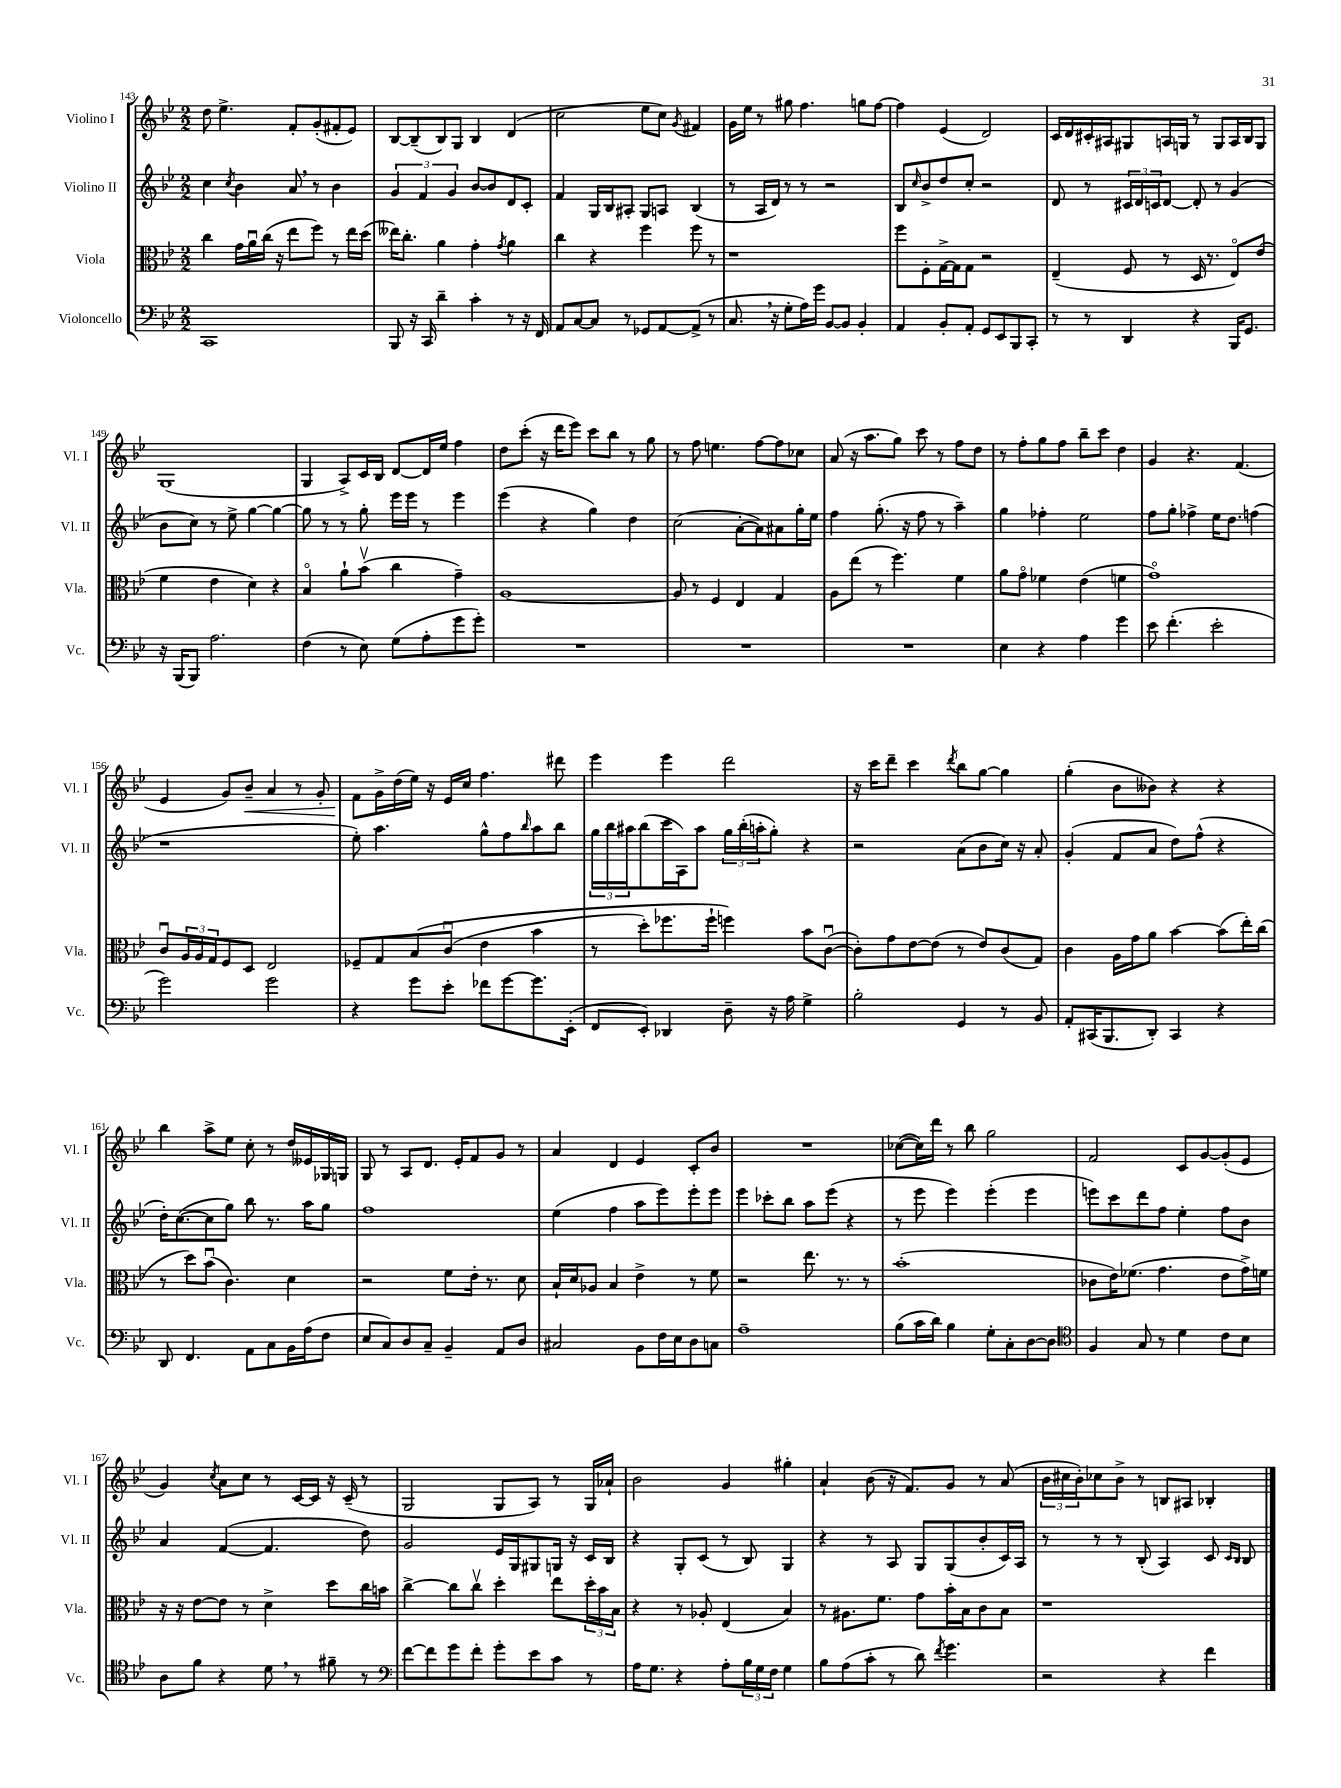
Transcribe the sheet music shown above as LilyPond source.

<<
\new StaffGroup <<
\new Staff = "s0" \with { instrumentName = "Violino I" shortInstrumentName = "Vl. I" } {
    \clef treble \key bes \major \numericTimeSignature \time 2/2
    d''8 ees''4.-> f'8-. g'8-.( fis'8-. ees'8) |
    bes8~ bes8--( bes8) g8 bes4 d'4( |
    c''2 ees''8 c''8) \acciaccatura { g'8 } fis'4 |
    g'16 ees''16 r8 gis''8 f''4. g''8 f''8~ |
    f''4 ees'4( d'2) |
    c'16 d'16 cis'16-. ais16 gis8 a16 g16 r8 g8 a16 bes16 g8 |
    g1( |
    g4 a8->) c'16 bes16 d'8~ d'16 ees''16 f''4 |
    d''8 c'''8-.( r16 d'''16 ees'''8) c'''8 bes''8 r8 g''8 |
    r8 f''8 e''4. f''8~ f''8 ces''8 |
    a'8( r16 a''8. g''8) c'''8 r8 f''8 d''8 |
    r8 f''8-. g''8 f''8 bes''8-- c'''8 d''4 |
    g'4 r4. f'4.( |
    ees'4 g'8) bes'8--\< a'4 r8 g'8-. |
    f'8\! g'16-> d''16( ees''16) r16 ees'16 c''16 f''4. dis'''8 |
    ees'''4 ees'''4 d'''2 |
    r16 c'''16 d'''8-- c'''4 \acciaccatura { d'''8 } bes''8 g''8~ g''4 |
    g''4-.( bes'8 beses'8) r4 r4 |
    bes''4 a''8-> ees''8 c''8-. r8 d''16 eeses'16 ges16 g16 |
    g8 r8 a8 d'8. ees'16-. f'8 g'8 r8 |
    a'4 d'4 ees'4 c'8-. bes'8 |
    R1 |
    ces''8~( ces''16) d'''16 r8 bes''8 g''2 |
    f'2 c'8 g'8~ g'8-.( ees'8 |
    g'4) \acciaccatura { c''8 } a'8 c''8 r8 c'16~ c'16 r16 c'16--( r8 |
    g2 g8 a8) r8 g16 aes'16-! |
    bes'2 g'4 gis''4-. |
    a'4-! bes'8( r16 f'8.) g'8 r8 a'8( |
    \tuplet 3/2 { bes'16 cis''16 bes'16-.) } ces''8 bes'8-> r8 b8 ais8 bes4-. \bar "|." |
}
\new Staff = "s1" \with { instrumentName = "Violino II" shortInstrumentName = "Vl. II" } {
    \clef treble \key bes \major \numericTimeSignature \time 2/2
    c''4 \acciaccatura { c''8 } bes'4 a'8 \breathe r8 bes'4 |
    \tuplet 3/2 { g'4 f'4 g'4 } bes'8~ bes'8 d'8 c'8-. |
    f'4 g16 bes16 ais8-. g8 a8 bes4( |
    r8 a16 d'16) r8 r8 r2 |
    bes8 \grace { c''16 } bes'8-> d''8 c''8-. r2 |
    d'8 r8 \tuplet 3/2 { cis'16 d'16 c'16 } d'8~ d'8-. r8 g'4( |
    bes'8 c''8) r8 ees''8-> g''4~ g''4~ |
    g''8 r8 r8 g''8-. ees'''16 ees'''16 r8 ees'''4 |
    ees'''4( r4 g''4) d''4 |
    c''2( a'8~-. a'8) ais'8 g''16-. ees''16 |
    f''4 g''8.-.( r16 f''8 r8 a''4--) |
    g''4 fes''4-. ees''2 |
    f''8 g''8-. fes''4-> ees''16 d''8. f''4( |
    r1 |
    ees''8-.) a''4. g''8-^ f''8 \grace { bes''16 } a''8 bes''8 |
    \tuplet 3/2 { g''16 bes''16 ais''16 } bes''8( c'''16 a16) ais''8 \tuplet 3/2 { g''16 bes''16-.( a''16-. } g''8-.) r4 |
    r2 a'8( bes'8 c''16) r16 a'8-. |
    g'4-.( f'8 a'8 d''8) f''8-^( r4 |
    d''16-.) c''8.~( c''8 g''8) bes''8 r8. a''16 g''8 |
    f''1 |
    ees''4( f''4 a''8 ees'''8) ees'''8-. ees'''8 |
    ees'''4 ces'''8-. bes''8 a''8 ees'''8( r4 |
    r8 ees'''8 ees'''4) ees'''4-.( ees'''4 |
    e'''8) c'''8 d'''8 f''8 ees''4-. f''8 bes'8 |
    a'4 f'4~( f'4. d''8) |
    g'2 ees'16 g16 gis8 g16 r16 c'16 bes16 |
    r4 g8-. c'8( r8 bes8) g4 |
    r4 r8 a8 g8 g8( bes'8-. c'16) a16 |
    r8 r8 r8 bes8-.( a4) c'8 \grace { c'16 bes16 } bes8 \bar "|." |
}
\new Staff = "s2" \with { instrumentName = "Viola" shortInstrumentName = "Vla." } {
    \clef alto \key bes \major \numericTimeSignature \time 2/2
    c''4 g'16 a'16\downbow c''16( r16 ees''8 f''8) r8 ees''16 d''16( |
    eeses''16) c''8.-. a'4 g'4-. \acciaccatura { g'8 } a'4 |
    c''4 r4 f''4 f''8 r8 |
    r1 |
    f''8 f8-. g16~-> g16 g8 r2 |
    ees4--( f8 r8 d16 r8. ees8\flageolet) ees'8( |
    f'4 ees'4 d'4) r4 |
    bes4\flageolet a'8-! bes'8\upbow( c''4 g'4--) |
    a1~ |
    a8 r8 f4 ees4 g4 |
    a8 ees''8( r8 f''4.) f'4 |
    a'8 g'8\flageolet fes'4 ees'4( f'4 |
    g'1\flageolet) |
    c'8\downbow \tuplet 3/2 { a16 a16 g16 } f8 d8 ees2 |
    fes8-- g8 bes8\( c'8\downbow( ees'4 bes'4 |
    r8 d''8-.) fes''8. fes''16-! f''4\) bes'8 c'8~\downbow( |
    c'8-.) g'8 ees'8~ ees'8( r8 ees'8) c'8( g8) |
    c'4 a16 g'16 a'8 bes'4~ bes'8( ees''16-.) c''16( |
    r8 d''8) bes'8\downbow( c'4.) d'4 |
    r2 f'8 ees'16-. r8. d'8 |
    bes16-! d'16 aes8 bes4 ees'4-> r8 f'8 |
    r2 ees''8. r8. r8 |
    bes'1-.( |
    ces'8 ees'16) fes'8.( g'4. ees'8 g'16->) f'16 |
    r16 r16 ees'8~ ees'8 r8 d'4-> d''8 c''16 b'16 |
    c''4~-> c''8 c''8\upbow d''4-. ees''8 \tuplet 3/2 { d''16-. bes'16 bes16 } |
    r4 r8 aes8-. ees4( bes4) |
    r8 ais8. f'8. g'8 bes'16-. bes16 c'8 bes8 |
    r1 \bar "|." |
}
\new Staff = "s3" \with { instrumentName = "Violoncello" shortInstrumentName = "Vc." } {
    \clef bass \key bes \major \numericTimeSignature \time 2/2
    c,1 |
    bes,,8 r16 c,16 d'4-- c'4-. r8 r16 f,16 |
    a,8 c8~ c8 r8 ges,8 a,8~ a,8->( r8 |
    c8. \breathe r16 g8-. a16) g'16 bes,8~ bes,8 bes,4-. |
    a,4 bes,8-. a,8-. g,8 ees,8 bes,,8 c,8-. |
    r8 r8 d,4 r4 bes,,16 g,8. |
    r16 bes,,16( bes,,8) a2. |
    f4( r8 ees8) g8( a8-. g'8 g'8-.) |
    R1 |
    R1 |
    R1 |
    ees4 r4 a4 g'4 |
    ees'8 f'4.-.( ees'2-. |
    g'2) g'2 |
    r4 g'8 ees'8-. fes'8 g'8~ g'8. ees,16-.( |
    f,8 ees,8-.) des,4 d8-- r16 a16 g4-> |
    bes2-. g,4 r8 bes,8 |
    a,8-. cis,16( bes,,8. d,8-.) cis,4 r4 |
    d,8 f,4. a,8 c8 bes,16 a16( f8 |
    ees8 c8) d8 c8-- bes,4-- a,8 d8 |
    cis2 bes,8 f16 ees16 d8 c8 |
    a1-- |
    bes8( c'16 d'16) bes4 g8-. c8-. d8~ d8 |
    \clef tenor f4 g8 r8 d'4 c'8 bes8 |
    a8 f'8 r4 d'8 \breathe r8 fis'8-- r8 |
    \clef bass f'8~ f'8 g'8 f'8-. g'8-. ees'8 c'8 r8 |
    a16 g8. r4 a8-. \tuplet 3/2 { bes16 g16 f16 } g4 |
    bes8 a8( c'8-. r8 d'8) \acciaccatura { f'8 } g'4. |
    r2 r4 f'4 \bar "|." |
}
>>
>>
\layout { \context { \Score currentBarNumber = #143 } }
